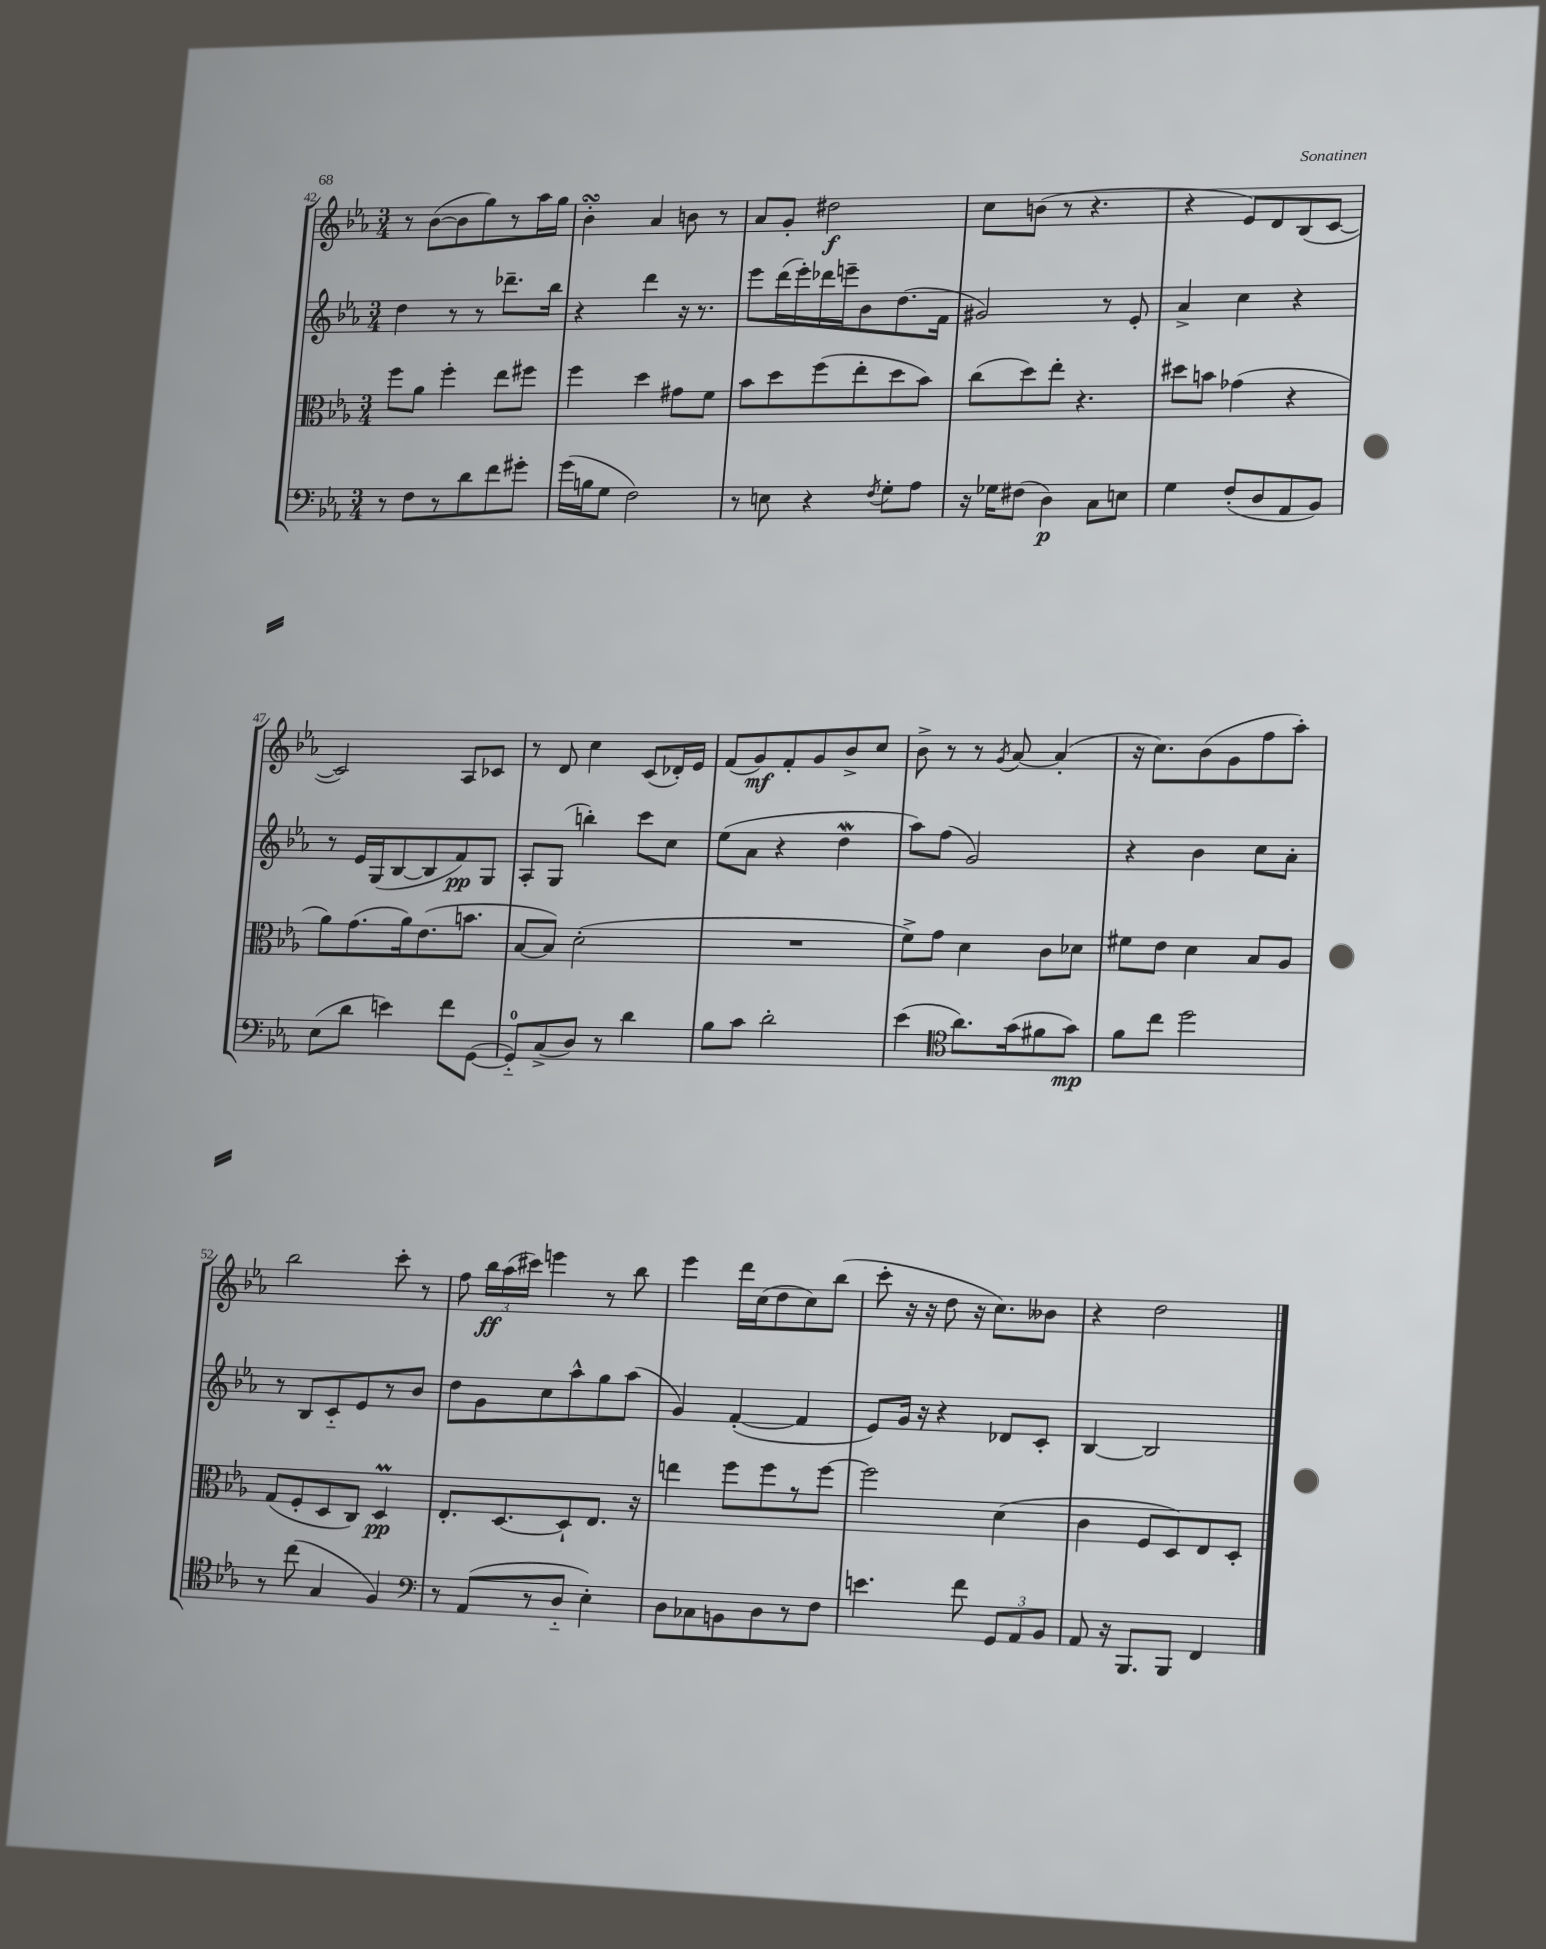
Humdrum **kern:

**kern	**kern	**kern	**kern
*staff4	*staff3	*staff2	*staff1
*clefF4	*clefC3	*clefG2	*clefG2
*k[b-e-a-]	*k[b-e-a-]	*k[b-e-a-]	*k[b-e-a-]
*M3/4	*M3/4	*M3/4	*M3/4
8r	8ff	4dd	8r
8F	8a-	.	([8b-
8r	4ff'	8r	8b-]
8d	.	8r	8gg)
8f	8ee-	8.ddd-~	8r
8g#'	8ff#	.	16aa-
.	.	16bb-	16gg
=	=	=	=
(16g	4ff	4r	4b-'
16B	.	.	.
8G	.	.	.
2F)	4dd	4ddd	4a-
.	8g#	16r	8b
.	.	8.r	.
.	8f	.	8r
=	=	=	=
8r	8b-	8eee-	8a-
8E	8dd	(16ddd	8g'
.	.	16eee-')	.
4r	(8ff	16ddd-	2dd#
.	.	16eee~	.
.	8ee-'	8b-	.
8qF	.	.	.
8G'	8dd	(8.dd	.
8A-	8b-)	.	.
.	.	16f	.
=	=	=	=
16r	(8cc	2g#)	8cc
16G-	.	.	.
(8F#	8dd)	.	(8b
4D)	8ee-'	.	8r
.	4.r	.	4.r
8C	.	8r	.
8E	.	8e-'	.
=	=	=	=
4G	8dd#	4a-^	4r
.	8b	.	.
(8F'	(4g-	4cc	8e-)
8D	.	.	8d
8AA-	4r	4r	(8B-
8BB-)	.	.	[8c
=	=	=	=
(8E-	8a-)	8r	2c])
8d	(8.g	16e-	.
.	.	(16G	.
4e)	.	[8B-	.
.	16a-)	.	.
.	(8.e-	8B-]	.
8f	.	8f)	8A-
.	8.b	.	.
([8GG	.	8G	8c-
=	=	=	=
8GG'~])	[8B-	8A-'	8r
(8C^	8B-])	(8G	8d
8D)	(2d'	4bb')	4cc
8r	.	.	.
4d	.	8ccc	(8c
.	.	8cc	16d-')
.	.	.	16e-
=	=	=	=
8B-	2.r	(8ee-	(8f
8c	.	8a-	8g)
2d'	.	4r	8f'
.	.	.	8g
.	.	4dd	8b-^
.	.	.	8cc
=	=	=	=
(4e-	8f^)	8aa-)	8b-^
.	8g	(8ff	8r
*clefC4	*	*	*
8.a-)	4d	2g)	8r
.	.	.	8qg
.	.	.	[8a-
(16g	.	.	.
8f#	8c	.	(4a-']
8g)	8d-	.	.
=	=	=	=
8f	8f#	4r	16r
.	.	.	8.cc)
8cc	8e-	.	.
2dd	4d	4b-	(8b-
.	.	.	8g
.	8B-	8cc	8ff
.	8A-	8a-'	8aa-')
=	=	=	=
8r	(8G	8r	2bb-
(8cc	8F'	8B-	.
4G	8D	8c'~	.
.	8C)	8e-	.
4F)	4D	8r	8ccc'
.	.	8b-	8r
=	=	=	=
*clefF4	*	*	*
8r	8.E-'	8dd	8ff
(8AA-	.	8g	24bb-
.	.	.	(24aa-
.	[8.D	.	.
.	.	.	24ccc#)
8r	.	8cc	4eee
8D'~	8D`]	8aa-^^	.
4E-')	8.E-	8gg	8r
.	.	(8aa-	8bb-
.	16r	.	.
=	=	=	=
8D	4ee	4g)	4eee-
8C-	.	.	.
8BB	8ff	([4f'	16ddd
.	.	.	(16cc
8D	8ff	.	8dd
8r	8r	4f]	8cc)
8F	[8ff	.	(8bb-
=	=	=	=
4.e	2ff]	8e-)	8ccc'
.	.	16g	16r
.	.	16r	16r
.	.	4r	8dd
8f	.	.	16r
.	.	.	8.cc)
12GG	(4d	8d-	.
12AA-	.	.	.
.	.	8c'	8b--
12BB-	.	.	.
=	=	=	=
8AA-	4c	[4B-	4r
16r	.	.	.
8.BBB-	.	.	.
.	8F	2B-]	2dd
8BBB-	8D)	.	.
4FF	8E-	.	.
.	8D'	.	.
==	==	==	==
*-	*-	*-	*-
